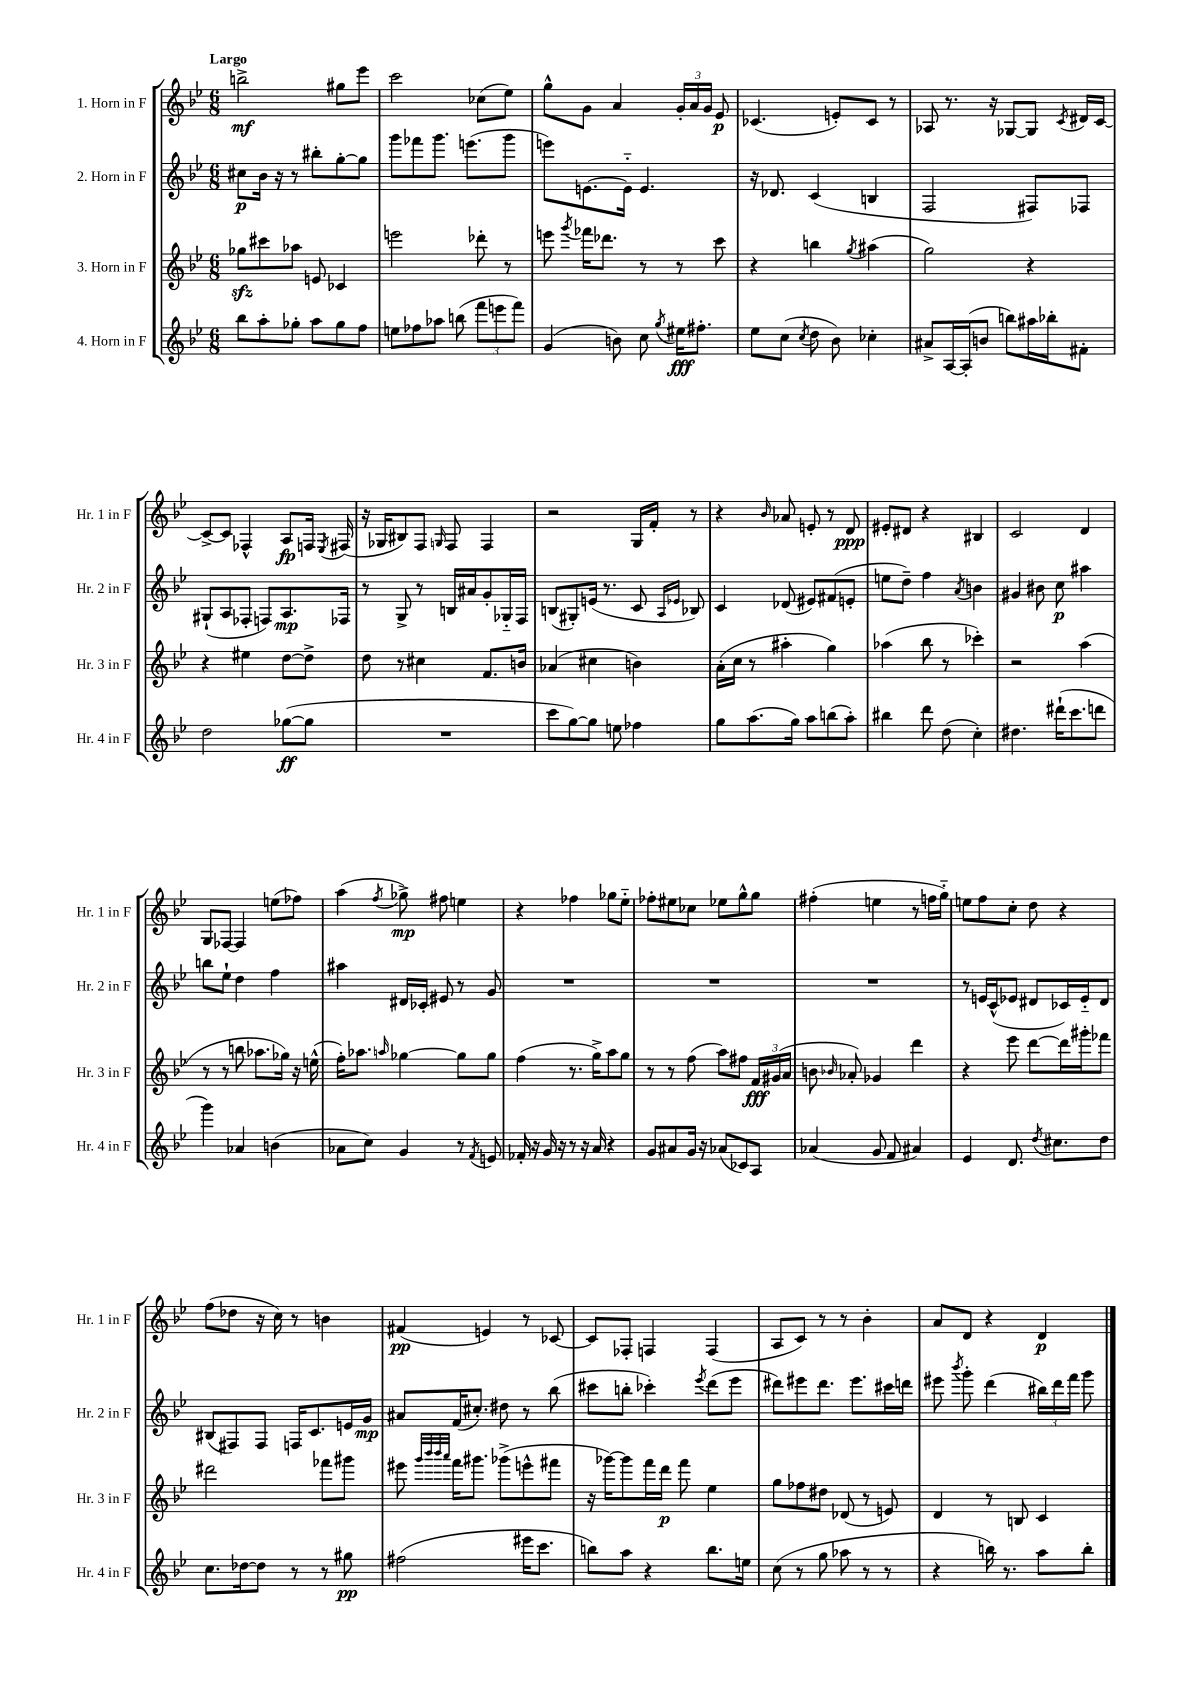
<<
\new StaffGroup <<
\new Staff = "s0" \with { instrumentName = "1. Horn in F" shortInstrumentName = "Hr. 1 in F" } {
    \clef treble \key bes \major \numericTimeSignature \time 6/8 \tempo "Largo"
    \autoBeamOff b''2->\mf gis''8[ ees'''8] |
    c'''2 ces''8[( ees''8]) |
    g''8[-^ g'8] a'4 \tuplet 3/2 { g'16[-. a'16 g'16] } ees'8\p |
    ces'4.( e'8[-.) ces'8] r8 |
    aes8 r8. r16 ges8[~ ges8] \acciaccatura { c'8 } dis'16[ c'16]~ |
    c'8[~-> c'8] fes4-^ a8[\fp f16] \acciaccatura { ees8 } fis16( |
    r16 ges16[ bis8) f8] \grace { g16 } f8 f4 |
    r2 g16[ f'16]-. r8 |
    r4 \grace { bes'16 } aes'8 e'8-. r8 d'8\ppp |
    eis'8[-. dis'8] r4 bis4 |
    c'2 d'4 |
    g8[ fes8]~ fes4 e''8[( fes''8]) |
    a''4( \acciaccatura { f''8 } ges''8->\mp) fis''8 e''4 |
    r4 fes''4 ges''8[ ees''8]-_ |
    fes''8[-. eis''8 ces''8] ees''8[ g''8-^ g''8] |
    fis''4-.( e''4 r8 f''16[ g''16]-_) |
    e''8[ f''8 c''8]-. d''8 r4 |
    f''8[( des''8] r16 c''16) r8 b'4 |
    fis'4\pp( e'4) r8 ces'8~ |
    ces'8[ fes8]-. f4 f4( |
    a8[ c'8]) r8 r8 bes'4-. |
    a'8[ d'8] r4 d'4\p \bar "|." |
}
\new Staff = "s1" \with { instrumentName = "2. Horn in F" shortInstrumentName = "Hr. 2 in F" } {
    \clef treble \key bes \major \numericTimeSignature \time 6/8
    \autoBeamOff cis''8[\p bes'16] r16 r8 bis''8[-. g''8~-. g''8] |
    g'''8[ fes'''8 g'''8.] e'''8.[( g'''8] |
    e'''8[) e'8.~ e'16]-_ e'4. |
    r16 des'8. c'4( b4 |
    f2 fis8[) fes8] |
    gis8[-!( a8 fes8]-. f8[) a8.\mp fes16] |
    r8 g8-> r8 b16[ ais'16 g'8-. ges16-_ f16] |
    b8[( gis8-.) e'16]( r8. c'8 \grace { a16[ ees'16] } bes8) |
    c'4 des'8( eis'8[) fis'8( e'8]-. |
    e''8[ d''8]--) f''4 \acciaccatura { a'8 } b'4 |
    gis'4 bis'8 c''8\p ais''4 |
    b''8[ ees''8]-! d''4 f''4 |
    ais''4 dis'16[ ces'16]-. eis'8 r8 g'8 |
    R2. |
    R2. |
    R2. |
    r8 e'16[ c'16-^( ees'8] dis'8[ ces'16) ees'16-_ dis'8] |
    bis8[( fis8) fis8] f16[ c'8. e'16 g'16]\mp |
    ais'8[ f'16( cis''8.]-.) dis''8 r8 bes''8( |
    cis'''8[ b''8]-. ces'''4-.) \acciaccatura { ees'''8 } d'''8[( ees'''8] |
    dis'''8[) eis'''8 dis'''8.] eis'''8.[ cis'''16 d'''16] |
    eis'''8 \acciaccatura { bes'''8 } g'''8-. d'''4( \tuplet 3/2 { bis''16[) d'''16 f'''16] } g'''8 \bar "|." |
}
\new Staff = "s2" \with { instrumentName = "3. Horn in F" shortInstrumentName = "Hr. 3 in F" } {
    \clef treble \key bes \major \numericTimeSignature \time 6/8
    \autoBeamOff ges''8[\sfz cis'''8 aes''8] e'8 ces'4 |
    e'''2 des'''8-. r8 |
    e'''8 \acciaccatura { g'''8 } fes'''16[ des'''8.] r8 r8 c'''8 |
    r4 b''4 \acciaccatura { g''8 } ais''4( |
    g''2) r4 |
    r4 eis''4 d''8[~ d''8]-> |
    d''8 r8 cis''4 f'8.[ b'16] |
    aes'4( cis''4 b'4) |
    a'16[-.( c''16] r8 ais''4-. g''4) |
    aes''4( bes''8 r8 ces'''4-.) |
    r2 a''4( |
    r8 r8 b''8 aes''8.[ ges''16]) r16 e''16-^( |
    f''16[-.) aes''8.] \grace { a''16 } ges''4~ ges''8[ ges''8] |
    f''4( r8. g''16[->) a''8 g''8] |
    r8 r8 f''8( a''8[) fis''8] \tuplet 3/2 { f'16[\fff gis'16( a'16] } |
    b'8 \grace { bes'16 } aes'8-.) ges'4 d'''4 |
    r4 ees'''8 d'''8[~ d'''16 gis'''16-. fes'''8] |
    dis'''2 fes'''8[ gis'''8] |
    eis'''8 \grace { g'''32[ bes'''32 bes'''32 a'''32] } f'''16[ gis'''8.] ges'''8[->( e'''8-^ fis'''8] |
    r16 ges'''16[~) ges'''8 f'''16 d'''16]\p f'''8 ees''4 |
    g''8[ fes''8 dis''8] des'8( r8 e'8) |
    d'4 r8 b8 c'4 \bar "|." |
}
\new Staff = "s3" \with { instrumentName = "4. Horn in F" shortInstrumentName = "Hr. 4 in F" } {
    \clef treble \key bes \major \numericTimeSignature \time 6/8
    \autoBeamOff bes''8[ a''8-. ges''8]-. a''8[ ges''8 f''8] |
    e''8[ fes''8 aes''8] b''8( \tuplet 3/2 { f'''8[ e'''8 f'''8]) } |
    g'4( b'8) c''8 \acciaccatura { g''8 } eis''16[\fff fis''8.]-. |
    ees''8[ c''8]( \acciaccatura { c''8 } d''8 bes'8) ces''4-. |
    ais'8[-> a16~ a16-.( b'8] b''8[) ais''16 bes''16-. fis'8]-. |
    d''2 ges''8[~\ff( ges''8] |
    R2. |
    c'''8[ g''8~) g''8] e''8 fes''4 |
    g''8[ a''8.( g''16]) a''8[ b''8( a''8]-.) |
    bis''4 d'''8 d''8( c''4-.) |
    dis''4. dis'''16[-!( c'''8. d'''8] |
    g'''4) aes'4 b'4( |
    aes'8[ c''8]) g'4 r8 \acciaccatura { f'8 } e'8 |
    fes'16-. r16 g'16 r16 r8 r16 a'16 r4 |
    g'8[ ais'8 g'16] r16 aes'8[( ces'8) a8] |
    aes'4( g'8 f'8 ais'4) |
    ees'4 d'8. \acciaccatura { d''8 } cis''8.[ d''8] |
    c''8.[ des''16~ des''8] r8 r8 gis''8\pp |
    fis''2( eis'''16[ c'''8.] |
    b''8[) a''8] r4 b''8.[ e''16] |
    c''8( r8 g''8 aes''8 r8 r8 |
    r4 b''16) r8. a''8[ b''8]-. \bar "|." |
}
>>
>>
\layout { \context { \Score \remove "Bar_number_engraver" } }
